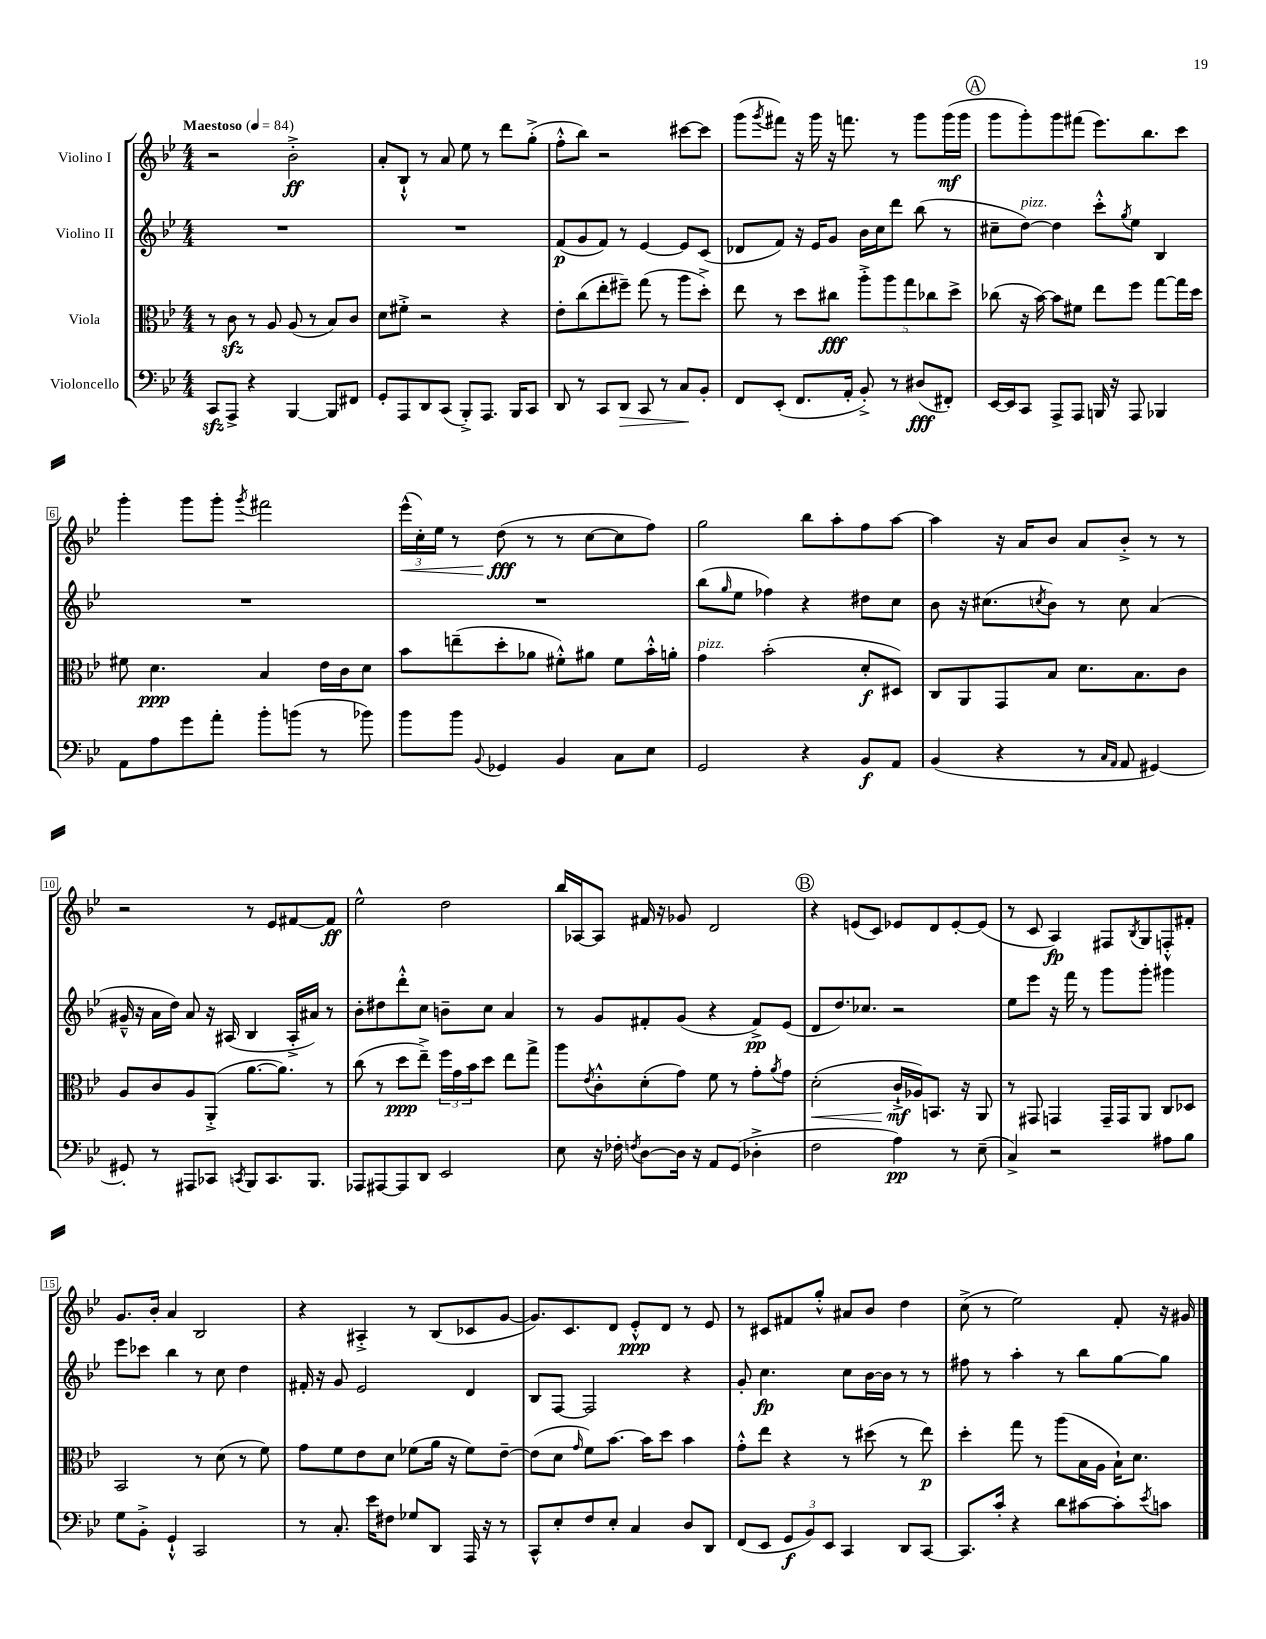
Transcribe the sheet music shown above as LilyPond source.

<<
\new StaffGroup <<
\new Staff = "s0" \with { instrumentName = "Violino I" } {
    \clef treble \key bes \major \numericTimeSignature \time 4/4 \tempo "Maestoso" 4 = 84
    r2 bes'2-.->\ff |
    a'8-. bes8-!-^ r8 a'8 ees''8 r8 d'''8 g''8-.->( |
    f''8-.-^ bes''8) r2 cis'''8~ cis'''8 |
    g'''8( \acciaccatura { g'''8 } fis'''8) r16 g'''16 r16 f'''8. r8 g'''8 g'''16\mf( g'''16 |
    \mark \markup { \circle "A" } g'''8 g'''8-.) g'''8 fis'''8( ees'''8.) bes''8. c'''8 |
    g'''4-. g'''8 g'''8-. \acciaccatura { g'''8 } fis'''2 |
    \tuplet 3/2 { ees'''16-^\<( c''16-.) ees''16 } r8 d''8\fff\!( r8 r8 c''8~ c''8 f''8) |
    g''2 bes''8 a''8-. f''8 a''8~ |
    a''4 r16 a'16 bes'8 a'8 bes'8-.-> r8 r8 |
    r2 r8 ees'8 fis'8~ fis'8\ff |
    ees''2-^ d''2 |
    bes''16 aes16~ aes8 fis'16 r16 ges'8 d'2 |
    \mark \markup { \circle "B" } r4 e'8( c'8) ees'8 d'8 ees'8~-. ees'8( |
    r8 c'8 a4\fp) fis8 \acciaccatura { bes8 } g8 f8-.-^ fis'8-. |
    g'8. bes'16-. a'4 bes2 |
    r4 ais4-.-> r8 bes8( ces'8 g'8~ |
    g'8.) c'8. d'8 ees'8-.-^\ppp d'8 r8 ees'8 |
    r8 cis'8 fis'8 g''8-.-^ ais'8 bes'8 d''4 |
    c''8->( r8 ees''2) f'8-. r16 gis'16 \bar "|." |
}
\new Staff = "s1" \with { instrumentName = "Violino II" } {
    \clef treble \key bes \major \numericTimeSignature \time 4/4
    R1 |
    R1 |
    f'8\p( g'8 f'8) r8 ees'4~ ees'8 c'8( |
    des'8 f'8) r16 ees'16 g'8 bes'16 c''16 d'''8 bes''8( r8 |
    \mark \markup { \circle "A" } cis''8-- d''8~^\markup { \italic "pizz." }) d''4 c'''8-.-^ \acciaccatura { g''8 } ees''8 bes4 |
    R1 |
    R1 |
    bes''8( \grace { g''16 } ees''8 fes''4) r4 dis''8 c''8 |
    bes'8 r16 cis''8.( \acciaccatura { c''8 } bes'8) r8 c''8 a'4( |
    gis'16---^ r16 a'16 d''16) a'8 r16 ais16( bes4 ais16-.-> ais'16) r8 |
    bes'8-. dis''8 d'''8-.-^ c''8 b'8-- c''8 a'4 |
    r8 g'8 fis'8-. g'8( r4 fis'8->\pp) ees'8( |
    \mark \markup { \circle "B" } d'8 d''8.) ces''8. r2 |
    ees''8 ees'''8 r16 f'''16 r8 g'''8 g'''8-. gis'''4 |
    ees'''8 ces'''8 bes''4 r8 c''8 d''4 |
    fis'16-. r16 g'8 ees'2 d'4 |
    bes8 f8~ f2 r4 |
    g'8-. c''4.\fp c''8 bes'16~ bes'16 r8 r8 |
    fis''8 r8 a''4-. r8 bes''8 g''8~ g''8 \bar "|." |
}
\new Staff = "s2" \with { instrumentName = "Viola" } {
    \clef alto \key bes \major \numericTimeSignature \time 4/4
    r8 c'8\sfz r8 a8 a8( r8 bes8) c'8 |
    d'8 fis'8-.-> r2 r4 |
    ees'8-. c''8( ees''8-. fis''8--) g''8( r8 a''8 d''8-.->) |
    ees''8 r8 d''8 cis''8\fff \tuplet 5/4 { a''8-.-> a''8 g''8 ces''8 d''8-> } |
    \mark \markup { \circle "A" } ces''8( r16 bes'16~) bes'8 fis'8 ees''8 f''8 g''8~ g''16 d''16 |
    fis'8 d'4.\ppp bes4 ees'16 c'16 d'8 |
    bes'8 e''8--( d''8-. aes'8 fis'8-.-^) ais'8 fis'8 bes'16-.-^ a'16-. |
    g'4^\markup { \italic "pizz." } bes'2-.( d'8-.\f dis8) |
    c8 a,8 g,8 bes8 d'8. bes8. c'8 |
    a8 c'8 a8 a,8-.->( a'8.~ a'8.) r8 |
    c''8( r8 d''8\ppp ees''8--->) \tuplet 3/2 { f''16 g'16 bes'16 } d''8 ees''8 g''8-> |
    a''8 \acciaccatura { ees'8 } c'8-.-^ d'8-.( g'8) f'8 r8 g'8-. \acciaccatura { a'8 } g'8 |
    \mark \markup { \circle "B" } d'2-.\<( c'16-!->\mf\! aes16) b,8. r16 a,8 |
    r8 gis,8 g,4 g,16-- g,16 a,8 c8 des8 |
    bes,2 r8 d'8( r8 f'8) |
    g'8 f'8 ees'8 d'8 fes'8( a'16 r16 fes'8) ees'8~-- |
    ees'8( d'8 \grace { g'16 } f'8) bes'8.~ bes'16 d''8 bes'4 |
    g'8-.-^ ees''8 r4 r8 dis''8( r8 ees''8\p) |
    d''4-. g''8 r8 a''8( bes16 a16 bes16-!) d'8. \bar "|." |
}
\new Staff = "s3" \with { instrumentName = "Violoncello" } {
    \clef bass \key bes \major \numericTimeSignature \time 4/4
    c,8\sfz a,,8-> r4 bes,,4~ bes,,8 fis,8 |
    g,8-. a,,8 d,8 c,8( bes,,8-.->) a,,8. bes,,16 c,8 |
    d,8 r8 c,8 d,8\> c,8 r8 c8\! bes,8-. |
    f,8 ees,8-.( f,8. a,16-. bes,8-.->) r8 dis8\fff( fis,8-.) |
    \mark \markup { \circle "A" } ees,16~ ees,16 c,8 a,,8-> a,,8 b,,16 r16 a,,8 bes,,4 |
    a,8 a8 g'8 a'8-. bes'8-. b'8( r8 bes'8) |
    bes'8 bes'8 \appoggiatura { bes,8 } ges,4 bes,4 c8 ees8 |
    g,2 r4 bes,8\f a,8 |
    bes,4( r4 r8 \grace { c16 a,16 } a,8 gis,4~) |
    gis,8-. r8 ais,,8 ces,8 \acciaccatura { c,8 } bes,,8 c,8. bes,,8. |
    aes,,8 ais,,8~ ais,,8 d,8 ees,2 |
    ees8 r16 fes16-. \acciaccatura { f8 } d8~ d16 r16 a,8 g,8( des4-.-> |
    \mark \markup { \circle "B" } f2 a4\pp) r8 ees8--( |
    c4->) r2 ais8 bes8 |
    g8 bes,8-.-> g,4-!-^ c,2 |
    r8 c8.-. ees'16 fis8 ges8 d,8 a,,16 r16 r8 |
    c,8-^ ees8-. f8 ees8-. c4 d8 d,8 |
    f,8( ees,8 \tuplet 3/2 { g,8\f bes,8) ees,8 } c,4 d,8 c,8~ |
    c,8. c'16-. r4 d'8 cis'8~ cis'8-. \acciaccatura { ees'8 } c'8 \bar "|." |
}
>>
>>
\layout { \context { \Score \override BarNumber.stencil = #(make-stencil-boxer 0.1 0.3 ly:text-interface::print) } }
